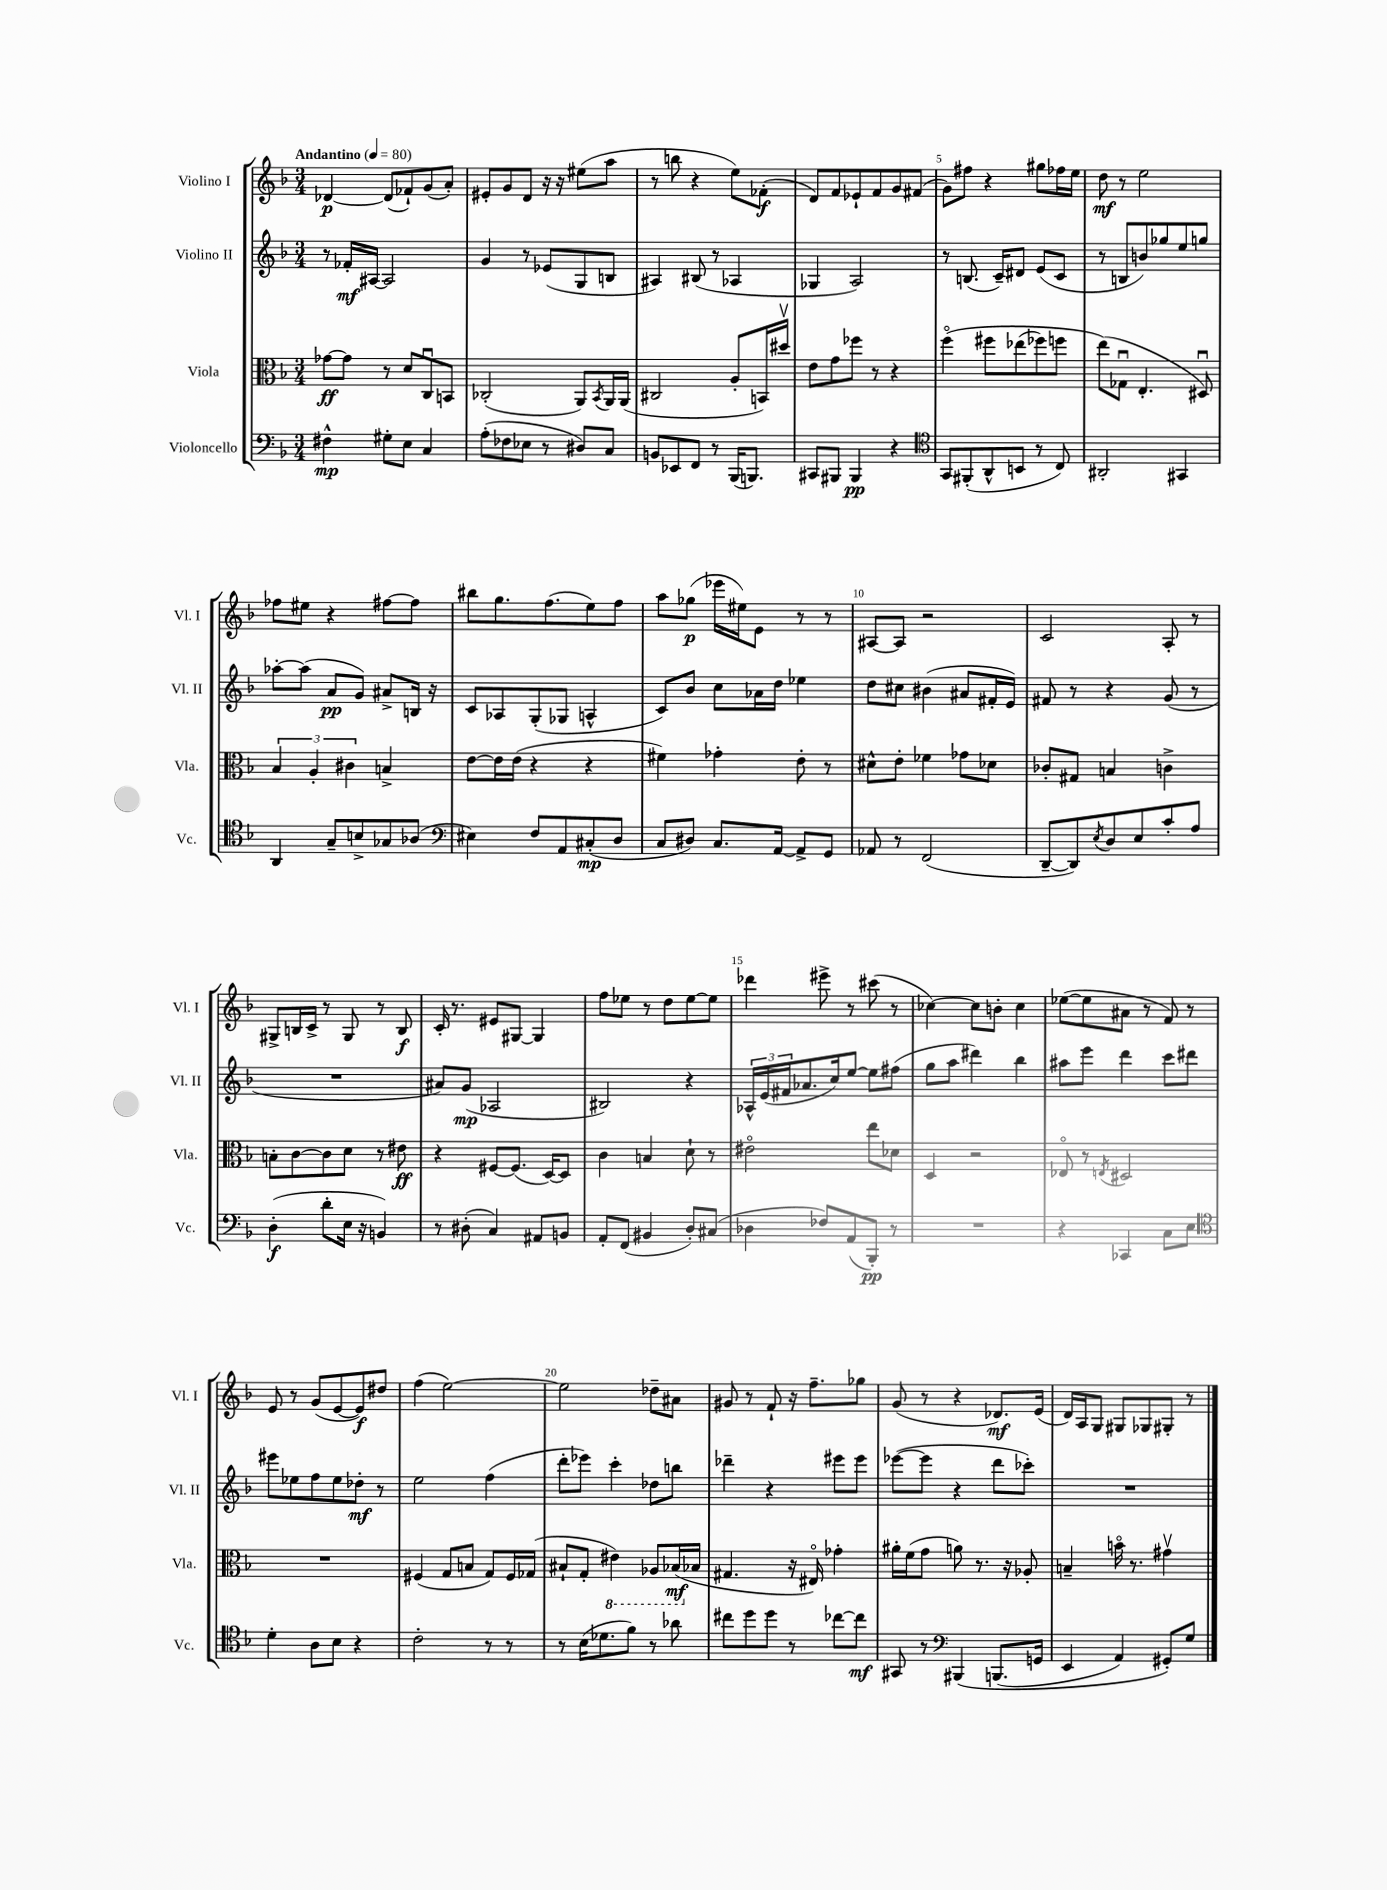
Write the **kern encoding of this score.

**kern	**dynam	**kern	**dynam	**kern	**dynam	**kern	**dynam
*part4	*part4	*part3	*part3	*part2	*part2	*part1	*part1
*staff4	*staff4	*staff3	*staff3	*staff2	*staff2	*staff1	*staff1
*I"Violoncello	*	*I"Viola	*	*I"Violino II	*	*I"Violino I	*
*I'Vc.	*	*I'Vla.	*	*I'Vl. II	*	*I'Vl. I	*
*clefF4	*	*clefC3	*	*clefG2	*	*clefG2	*
*k[b-]	*	*k[b-]	*	*k[b-]	*	*k[b-]	*
*M3/4	*	*M3/4	*	*M3/4	*	*M3/4	*
*MM80	*	*MM80	*	*MM80	*	*MM80	*
=1	=1	=1	=1	=1	=1	=1	=1
!	!	!	!	!	!	!LO:TX:a:B:t=Andantino	!
4F#X^^\	mp	[8g-X\L	ff	8r	.	[4d-X/	p
.	.	8g-\J]	.	16f-X'/LL	mf	.	.
.	.	.	.	[16A#X/JJ	.	.	.
8G#X'\L	.	8r	.	2A#/]	.	(8d-/L]	.
8E\J	.	8d/L	.	.	.	8f-X`/)	.
4C/	.	8Cu/	.	.	.	(8g/	.
.	.	8BBn/J	.	.	.	8a'/J)	.
=2	=2	=2	=2	=2	=2	=2	=2
(8A'\L	.	(2C-X'/	.	4g/	.	8e#X'/L	.
8F-X\	.	.	.	.	.	8g/	.
8E-X\J	.	.	.	8r	.	8d/J	.
8r	.	.	.	(8e-X/L	.	16r	.
.	.	.	.	.	.	16r	.
8D#X/L)	.	8AA/L)	.	8G/	.	(8ee#X\L	.
.	.	8qBB-/	.	.	.	.	.
8C/J	.	16AA/L	.	8Bn/J	.	8aa\J	.
.	.	(16AA/JJ	.	.	.	.	.
=3	=3	=3	=3	=3	=3	=3	=3
8BBn/L	.	2C#X/	.	4A#X/)	.	8r	.
8EE-X/	.	.	.	.	.	8bbn\	.
8FF/J	.	.	.	(8B#X/	.	4r	.
8r	.	.	.	8r	.	.	.
(16BBB-/KL	.	8A'/L	.	4A-X/	.	8ee\L)	.
8.BBBn/J)	.	.	.	.	.	.	.
.	.	16BBn/L)	.	.	.	(8f-X'\J	f
.	.	16dd#Xv/JJ	.	.	.	.	.
=4	=4	=4	=4	=4	=4	=4	=4
8CC#X/L	.	8e\L	.	4G-X/	.	8d/L)	.
8BBB#X/J	.	8g\	.	.	.	8f/	.
4BBB#/	pp	8ff-X\J	.	2A/)	.	8e-X`/	.
.	.	8r	.	.	.	8f/	.
4r	.	4r	.	.	.	8g/	.
.	.	.	.	.	.	(8f#X/J	.
=5	=5	=5	=5	=5	=5	=5	=5
*clefC4	*	*	*	*	*	*	*
8GG/L	.	(4ff\	.	8r	.	8g\L)	.
(8FF#X'/	.	.	.	(8.Bn/	.	8ff#X\J	.
8AA^^/	.	8ff#X\L	.	.	.	4r	.
.	.	.	.	16c~/KL)	.	.	.
8BBn/J	.	(8ee-X\	.	8d#X/J	.	.	.
8r	.	8ff-X\)	.	(8e/L	.	8gg#X\L	.
8C/)	.	8ffn\J	.	8c/J	.	16ff-X\L	.
.	.	.	.	.	.	16ee\JJ	.
=6	=6	=6	=6	=6	=6	=6	=6
2AA#X'/	.	(8ee\L)	.	8r	.	8dd\	mf
.	.	8G-Xu\J	.	8Bn/L	.	8r	.
.	.	4.E'/	.	8bn/)	.	2ee\	.
.	.	.	.	8gg-X/	.	.	.
4GG#X/	.	.	.	8ee/	.	.	.
.	.	8D#Xu/)	.	8ggn/J	.	.	.
!!LO:LB:g=z
=7	=7	=7	=7	=7	=7	=7	=7
4AA/	.	6B-/	.	[8aa-X'\L	.	8ff-X\L	.
.	.	.	.	(8aa-\J]	.	8ee#X\J	.
.	.	6A'/	.	.	.	.	.
8G~/L	.	.	.	8a/L	pp	4r	.
.	.	6c#X\	.	.	.	.	.
8Bn^/	.	.	.	8g/J)	.	.	.
8G-X/	.	4Bn^/	.	8a#X^/L	.	[8ff#X\L	.
(8A-X/J	.	.	.	16Bn/Jk	.	8ff#\J]	.
.	.	.	.	16r	.	.	.
=8	=8	=8	=8	=8	=8	=8	=8
*clefF4	*	*	*	*	*	*	*
4E#X\)	.	[8e\L	.	8c/L	.	8bb#X\L	.
.	.	16e\L]	.	8A-X/	.	8.gg\	.
.	.	(16e\JJ	.	.	.	.	.
8F/L	.	4r	.	(8G'/	.	.	.
.	.	.	.	.	.	(8.ff\	.
8AA/	.	.	.	8G-X/J	.	.	.
(8C#X'/	mp	4r	.	4An^^/	.	8ee\)	.
8D/J	.	.	.	.	.	8ff\J	.
=9	=9	=9	=9	=9	=9	=9	=9
8C/L	.	4f#X\)	.	8c/L)	.	8aa\L	.
8D#X/J)	.	.	.	8b-/J	.	(8gg-X\J	p
8.C/L	.	4g-X'\	.	8cc\L	.	16eee-X\LL	.
.	.	.	.	.	.	16ee#X\J)	.
.	.	.	.	16a-X\L	.	8e\J	.
[16AA/Jk	.	.	.	16dd\JJ	.	.	.
8AA^/L]	.	8e'\	.	4ee-X\	.	8r	.
8GG/J	.	8r	.	.	.	8r	.
=10	=10	=10	=10	=10	=10	=10	=10
8AA-X/	.	8d#X^^\L	.	8dd\L	.	[8A#X/L	.
8r	.	8e'\J	.	8cc#X\J	.	8A#/J]	.
(2FF/	.	4f-X\	.	(4b#X\	.	2r	.
.	.	8g-X\L	.	8a#X/L	.	.	.
.	.	8d-X\J	.	16f#X'/L	.	.	.
.	.	.	.	16e/JJ)	.	.	.
=11	=11	=11	=11	=11	=11	=11	=11
[8DD~/L	.	8c-X'/L	.	8f#X/	.	2c/	.
8DD/])	.	8G#X/J	.	8r	.	.	.
8qE/	.	.	.	.	.	.	.
8D/	.	4Bn/	.	4r	.	.	.
8E/	.	.	.	.	.	.	.
8c'/	.	4cn^\	.	(8g/	.	8A'/	.
8A/J	.	.	.	8r	.	8r	.
!!LO:LB:g=z
=12	=12	=12	=12	=12	=12	=12	=12
(4D'\	f	8Bn'\L	.	2.r	.	8G#X^/L	.
.	.	[8c\	.	.	.	16Bn/L	.
.	.	.	.	.	.	16c^/JJ	.
8d'\L	.	8c\]	.	.	.	8r	.
16E\Jk	.	8d\J	.	.	.	8G#/	.
16r	.	.	.	.	.	.	.
4BBn/)	.	8r	.	.	.	8r	.
.	.	8e#X\	ff	.	.	8B/	f
=13	=13	=13	=13	=13	=13	=13	=13
8r	.	4r	.	8a#X/L)	.	16c'/	.
.	.	.	.	.	.	8.r	.
(8D#X'\	.	.	.	(8g/J	mp	.	.
4C/)	.	[8F#X/L	.	2A-X/	.	8e#X/L	.
.	.	(8.F#/J]	.	.	.	[8G#X/J	.
8AA#X/L	.	.	.	.	.	4G#/]	.
.	.	[16D/KL)	.	.	.	.	.
8BBn/J	.	8D/J]	.	.	.	.	.
=14	=14	=14	=14	=14	=14	=14	=14
8AA'/L	.	4c\	.	2B#X/)	.	8ff\L	.
(8FF/J	.	.	.	.	.	8ee-X\J	.
4BB#X/	.	4Bn/	.	.	.	8r	.
.	.	.	.	.	.	8dd\L	.
8D'/L)	.	8d`\	.	4r	.	[8ee-\	.
(8C#X/J	.	8r	.	.	.	8ee-\J]	.
=15	=15	=15	=15	=15	=15	=15	=15
4D-X\	.	2e#X\	.	24A-X^^/LL	.	4ddd-X\	.
.	.	.	.	(24e/	.	.	.
.	.	.	.	24f#X/J	.	.	.
.	.	.	.	8.a-X/	.	.	.
8F-X/L)	.	.	.	.	.	8eee#X^\	.
.	.	.	.	16cc/k)	.	.	.
(8AA/	.	.	.	[8ee/J	.	8r	.
8BBB-'/J)	pp	8ee\L	.	8ee\L]	.	(8ccc#X\	.
8r	.	8d-X\J	.	(8ff#X\J	.	8r	.
=16	=16	=16	=16	=16	=16	=16	=16
2.r	.	4D/	.	8gg\L	.	[4cc-X\)	.
.	.	.	.	8aa\J	.	.	.
.	.	2r	.	4ddd#X\)	.	8cc-\L]	.
.	.	.	.	.	.	8bn'\J	.
.	.	.	.	4bb-\	.	4cc-\	.
=17	=17	=17	=17	=17	=17	=17	=17
4r	.	8E-X/	.	8aa#X\L	.	([8ee-X\L	.
.	.	8r	.	8eee\J	.	8ee-\]	.
.	.	8qEn/	.	.	.	.	.
4CC-X/	.	2D#X/	.	4ddd\	.	8a#X\J	.
.	.	.	.	.	.	8r	.
8C\L	.	.	.	8ccc\L	.	8f/)	.
8E\J	.	.	.	8ddd#X\J	.	8r	.
!!LO:LB:g=z
=18	=18	=18	=18	=18	=18	=18	=18
*clefC4	*	*	*	*	*	*	*
4d'\	.	2.r	.	8eee#X\L	.	8e/	.
.	.	.	.	8ee-X\	.	8r	.
8A\L	.	.	.	8ff\	.	(8g/L	.
8B-\J	.	.	.	8ee-\	.	[8e/	.
4r	.	.	.	8dd-X'\J	mf	8e/])	f
.	.	.	.	8r	.	8dd#X/J	.
=19	=19	=19	=19	=19	=19	=19	=19
2c'\	.	(4F#X/	.	2ee\	.	(4ff\	.
.	.	8G/L	.	.	.	[2ee\)	.
.	.	8Bn/J	.	.	.	.	.
8r	.	8G/L)	.	(4ff\	.	.	.
8r	.	16F#/L	.	.	.	.	.
.	.	(16G-X/JJ	.	.	.	.	.
=20	=20	=20	=20	=20	=20	=20	=20
8r	.	8B#X`/L	.	8ddd'\L	.	2ee\]	.
(16B-\KL	.	8G'/J	.	8eee-X\J)	.	.	.
8.d-X\	.	.	.	.	.	.	.
*	*	*8ba	*	*	*	*	*
.	.	4E#X\)	.	4ccc'\	.	.	.
8f\J)	.	.	.	.	.	.	.
8r	.	8AA-X/L	.	8dd-X\L	.	8dd-X~\L	.
8a-X\	.	(16BB-X/L	mf	8bbn\J	.	8a#X\J	.
*	*	*X8ba	*	*	*	*	*
.	.	16B-X/JJ	.	.	.	.	.
=21	=21	=21	=21	=21	=21	=21	=21
8cc#X\L	.	4.G#X/	.	4ddd-X~\	.	8g#X/	.
8dd\	.	.	.	.	.	8r	.
8dd\J	.	.	.	4r	.	8f`/	.
8r	.	16r	.	.	.	16r	.
.	.	16E#X/)	.	.	.	8.ff~\L	.
[8cc-X\L	.	4g-X'\	.	8eee#X\L	.	.	.
8cc-\J]	mf	.	.	8eee#\J	.	8gg-X\J	.
=22	=22	=22	=22	=22	=22	=22	=22
8GG#X/	.	16a#X'\LL	.	([8eee-X\L	.	(8g/	.
.	.	(16f\J	.	.	.	.	.
8r	.	8g\J	.	8eee-\J]	.	8r	.
*clefF4	*	*	*	*	*	*	*
(4BBB#X/	.	8an\)	.	4r	.	4r	.
.	.	8.r	.	.	.	.	.
(8.BBBn/L	.	.	.	8ddd\L	.	8.d-X/L)	mf
.	.	16r	.	.	.	.	.
.	.	8A-X'/	.	8ccc-X'\J)	.	.	.
16GGn/Jk	.	.	.	.	.	(16e/Jk	.
=23	=23	=23	=23	=23	=23	=23	=23
4EE/	.	4Bn~/	.	2.r	.	16d/LL)	.
.	.	.	.	.	.	16A/J	.
.	.	.	.	.	.	8G/J	.
4AA/)	.	16bn\	.	.	.	8G#X/L	.
.	.	8.r	.	.	.	.	.
.	.	.	.	.	.	8G-X/	.
8GG#X'/L)	.	4g#Xv\	.	.	.	8G#X'/J	.
8G/J	.	.	.	.	.	8r	.
==	==	==	==	==	==	==	==
*-	*-	*-	*-	*-	*-	*-	*-
